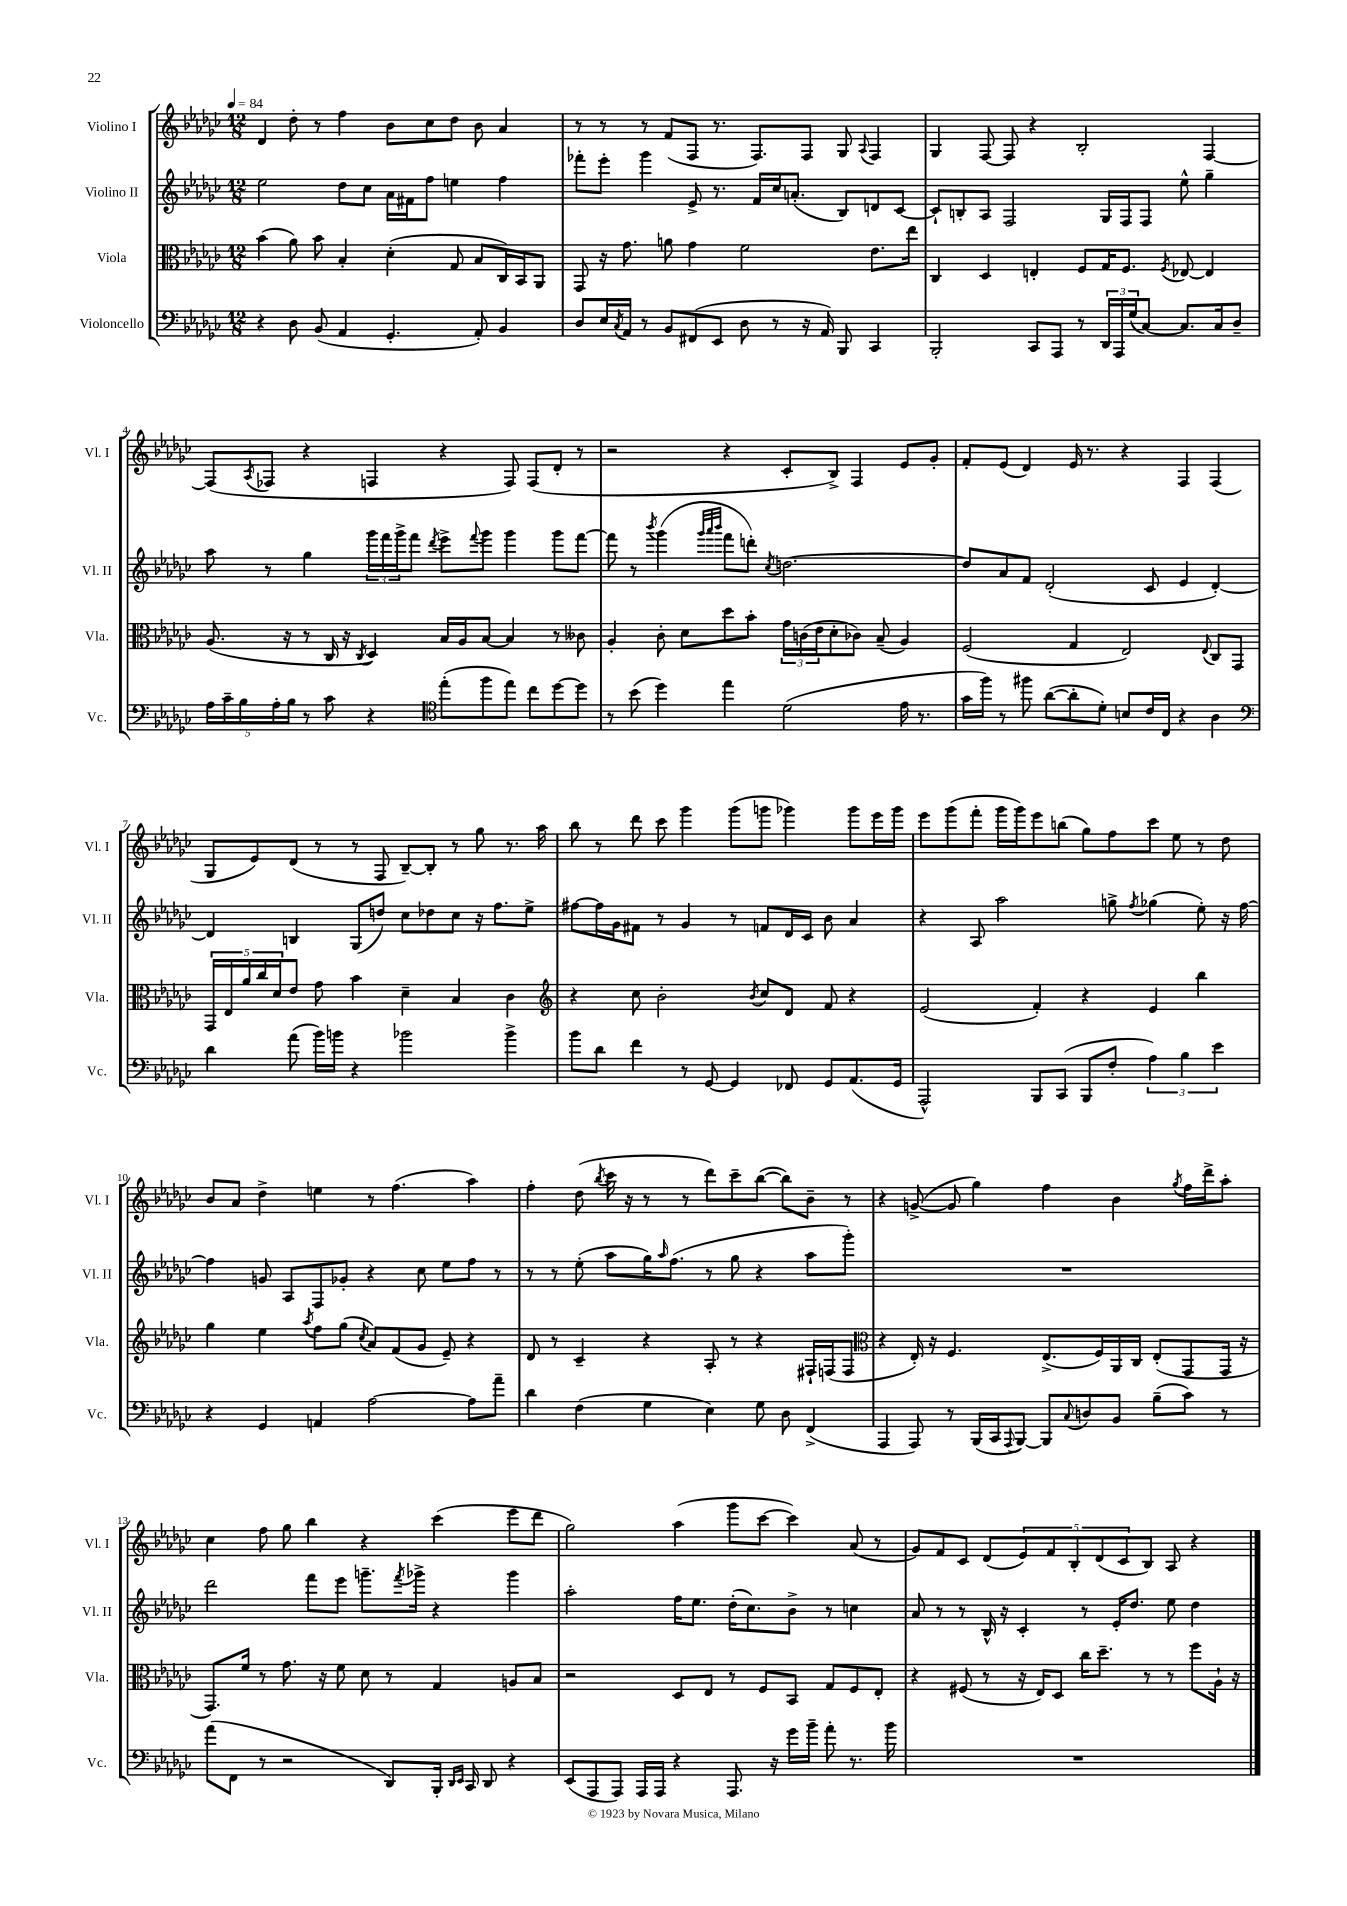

**kern	**kern	**kern	**kern
*staff4	*staff3	*staff2	*staff1
*clefF4	*clefC3	*clefG2	*clefG2
*k[b-e-a-d-g-c-]	*k[b-e-a-d-g-c-]	*k[b-e-a-d-g-c-]	*k[b-e-a-d-g-c-]
*M12/8	*M12/8	*M12/8	*M12/8
*MM84	*MM84	*MM84	*MM84
4r	(4b-	2ee-	4d-
8D-	8a-)	.	8dd-'
(8BB-	8b-	.	8r
4AA-	4B-'	8dd-	4ff
.	.	8cc-	.
4.GG-'	(4d-'	16a-	8b-
.	.	16f#	.
.	.	8ff	8cc-
.	8G-	4ee	8dd-
8AA-')	8B-	.	8b-
4BB-	16C-)	4ff	4a-
.	16BB-	.	.
.	8AA-	.	.
=	=	=	=
8D-	8GG-	8fff-'	8r
16E-	16r	8eee-'	8r
8qC-	.	.	.
16AA-	8.g-	.	.
8r	.	4ggg-	8r
8BB-	8a	.	(8f
(8FF#	4g-	8e-^	8F
8EE-	.	8.r	8.r
8D-	2f	.	.
.	.	16f	8.F)
8r	.	16cc-	.
.	.	(8.a'	.
16r	.	.	8F
16AA-)	.	.	.
8BBB-	.	8B-)	8G-
.	.	.	8qqA-
4CC-	8.e-	8d	4F
.	.	[8c-	.
.	16ee-	.	.
=	=	=	=
2BBB-'	4C-	8c-`]	4G-
.	.	8B'	.
.	4D-	8A-	[8F
.	.	2F	8F]
8CC-	4E'	.	4r
8AAA-	.	.	.
8r	8F	.	2B-'
24DD-	16G-	16G-	.
24AAA-	.	.	.
.	8.F	16F	.
(24G-	.	.	.
[8C-)	.	8F	.
.	8qF	.	.
8.C-]	[8E-	8ee-^^	.
.	4E-]	4gg-~	[4F
16C-	.	.	.
8D-~	.	.	.
=	=	=	=
20A-	(8.A-	8aa-	(8F]
20c-~	.	.	.
20B-	.	.	.
.	.	.	8qA-
.	.	8r	8F-
20A-'	.	.	.
.	16r	.	.
20B-	.	.	.
8r	8r	4gg-	4r
8c-	16C-	.	.
.	16r	.	.
.	8qC-	.	.
4r	4D-)	24ggg-	4F
.	.	24fff	.
.	.	24ggg-^	.
.	.	8fff	.
*clefC4	*	*	*
.	.	8qddd-	.
(8ee-'	16B-	8eee-^	4r
.	16A-	.	.
.	.	8qqfff	.
8ff	[8B-	8ggg-	.
8ee-)	4B-]	4ggg-	8F)
8cc-	.	.	(8F
[8dd-	8r	8ggg-	8d-'
8dd-]	8c--	[8fff	8r
=	=	=	=
8r	4A-'	8fff]	2r
(8b-	.	8r	.
.	.	8qbbb-	.
4dd-)	8c-'	(4ggg-	.
.	8d-	.	.
.	.	32qqggg-	.
.	.	32qqaaa-	.
.	.	32qqbbb-	.
4ee-	8dd-	8fff	4r
.	8b-'	8ddd')	.
.	.	8qcc-	.
(2d-	24g-	[2.dd	8c-'
.	(24c	.	.
.	24e-	.	.
.	8d-'	.	8B-^)
.	8c-)	.	4F
.	(8B-~	.	.
16e-	4A-)	.	8e-
8.r	.	.	.
.	.	.	8g-'
=	=	=	=
16g-	(2F	8dd]	8f'
16ff)	.	.	.
8r	.	8a-	(8e-
8ff#	.	8f	4d-)
([8a-	.	(2d-'	.
8a-']	4G-	.	16e-
.	.	.	8.r
8d-')	.	.	.
8B	2E-)	.	4r
16c-	.	8c-	.
16C-	.	.	.
4r	.	4e-	4F
.	8qqE-	.	.
4A-	8C-	[4d-')	(4F
.	8GG-	.	.
=	=	=	=
*clefF4	*	*	*
4d-	20GG-	4d-]	8G-
.	20E-	.	.
.	20a-	.	.
.	.	.	8e-)
.	20cc-	.	.
.	20d-	.	.
(8a-	8e-	4B	(8d-
16b-)	8g-	.	8r
16b	.	.	.
4r	4b-	(8G-	8r
.	.	8dd)	8F
2b-	4d-~	8cc-	[8B-~)
.	.	8dd-	8B-']
.	4B-	8cc-	8r
.	.	16r	8gg-
.	.	8.ff	.
4b-^	4c-	.	8.r
.	.	8ee-^	.
.	.	.	16aa-
=	=	=	=
*	*clefG2	*	*
8b-	4r	[8ff#	8bb-
8d-	.	16ff#]	8r
.	.	16g-	.
4f	8cc-	8f#	8ddd-
.	2b-'	8r	8ccc-
8r	.	4g-	4ggg-
[8GG-	.	.	.
4GG-]	.	8r	(8ggg-
.	8qb-	.	.
.	8cc-	8f	8ggg
8FF-	8d-	16d-	4ggg-)
.	.	16c-	.
8GG-	8f	8b-	.
(8.AA-	4r	4a-	8ggg-
.	.	.	16eee-
16GG-	.	.	16ggg-
=	=	=	=
2AAA-^^)	(2e-	4r	8eee-
.	.	.	(8ggg-
.	.	8A-	8fff'
.	.	2aa-	16ggg-
.	.	.	16ggg-)
8BBB-	4f')	.	8eee-
(8CC-	.	.	(8bb
8BBB-	4r	.	8gg-)
8F'	.	8gg^	8ff
.	.	8qff	.
6A-)	4e-	(4gg-	8ccc-
.	.	.	8ee-
6B-	.	.	.
.	4bb-	8ee-')	8r
6e-	.	.	.
.	.	16r	8dd-
.	.	[16ff	.
=	=	=	=
4r	4gg-	4ff]	8b-
.	.	.	8a-
4GG-	4ee-	8g	4dd-^
.	.	8A-	.
.	8qaa-	.	.
4AA	8ff	8F	4ee
.	(8gg-	8g-'	.
.	8qcc-	.	.
[2A-	8a-)	4r	8r
.	(8f	.	(4.ff
.	8g-	8cc-	.
.	8e-~)	8ee-	.
8A-]	4r	8ff	4aa-)
8a-~	.	8r	.
=	=	=	=
4d-	8d-	8r	4ff'
.	8r	8r	.
(4F	4c-~	(8ee-'	(8dd-
.	.	.	8qbb-
.	.	8aa-	16ccc-
.	.	.	16r
4G-	4r	16gg-)	8r
.	.	16qqaa-	.
.	.	(8.ff	.
.	.	.	8r
4E-)	8A-'	8r	8ddd-)
.	8r	8gg-	8ccc-~
8G-	4r	4r	([8bb-
8D-	.	.	8bb-])
(4FF^	16F#`	8aa-	8b-~
.	(16F	.	.
.	8F	8ggg-')	8r
=	=	=	=
*	*clefC3	*	*
4AAA-	4r	1.r	4r
8AAA-)	16E-')	.	([8g^
.	16r	.	.
8r	4.F	.	8g]
(16BBB-	.	.	4gg-)
16CC-	.	.	.
8qqAAA-	.	.	.
[8BBB-)	.	.	.
8BBB-]	(8.E-^	.	4ff
8qqC-	.	.	.
8D	.	.	.
.	16F)	.	.
8BB-	16AA-	.	4b-
.	16C-	.	.
(8B-~	(8E-'	.	.
.	.	.	8qgg-
8c-)	8GG-	.	16ff
.	.	.	16ddd-^
8r	16GG-	.	8aa-'
.	16r	.	.
=	=	=	=
(8a-	8.GG-)	2ddd-	4cc-
8FF	.	.	.
.	16f	.	.
8r	8r	.	8ff
2r	8.g-	.	8gg-
.	.	8fff	4bb-
.	16r	.	.
.	8f	8eee-	.
.	8d-	8.ggg~	4r
8DD-)	8r	.	.
.	.	8qfff	.
.	.	16ggg-^	.
16BBB-'	4G-	4r	(4ccc-
16qqDD-	.	.	.
16qqEE-	.	.	.
16CC-	.	.	.
8DD-	.	.	.
4r	8A	4ggg-	8eee-
.	8B-	.	8ddd-
=	=	=	=
(8EE-	2r	2aa-'	2gg-)
8AAA-	.	.	.
8AAA-)	.	.	.
16AAA-	.	.	.
16AAA-	.	.	.
4r	8D-	16ff	(4aa-
.	.	8.ee-	.
.	8E-	.	.
8.AAA-	8r	(16dd-'	8ggg-
.	.	8.cc-)	.
.	8F	.	[8ccc-
16r	.	.	.
16g-	8BB-	8b-^	4ccc-])
16b-~	.	.	.
8a-'	8G-	8r	.
8.r	8F	4cc	(8a-
.	8E-'	.	8r
16b-	.	.	.
=	=	=	=
1.r	4r	8a-	8g-)
.	.	8r	8f
.	(8F#	8r	8c-
.	8r	16B-^^	(8d-
.	.	16r	.
.	16r	4c-'	10e-)
.	16E-)	.	.
.	.	.	10f
.	8D-	.	.
.	.	.	10B-'
.	16cc-	8r	.
.	.	.	(10d-
.	8.dd-~	.	.
.	.	16e-'	.
.	.	.	10c-
.	.	8.dd-	.
.	8r	.	8B-)
.	8r	8ee-	8A-
.	8ff	4dd-	4r
.	16A-`	.	.
.	16r	.	.
==	==	==	==
*-	*-	*-	*-
